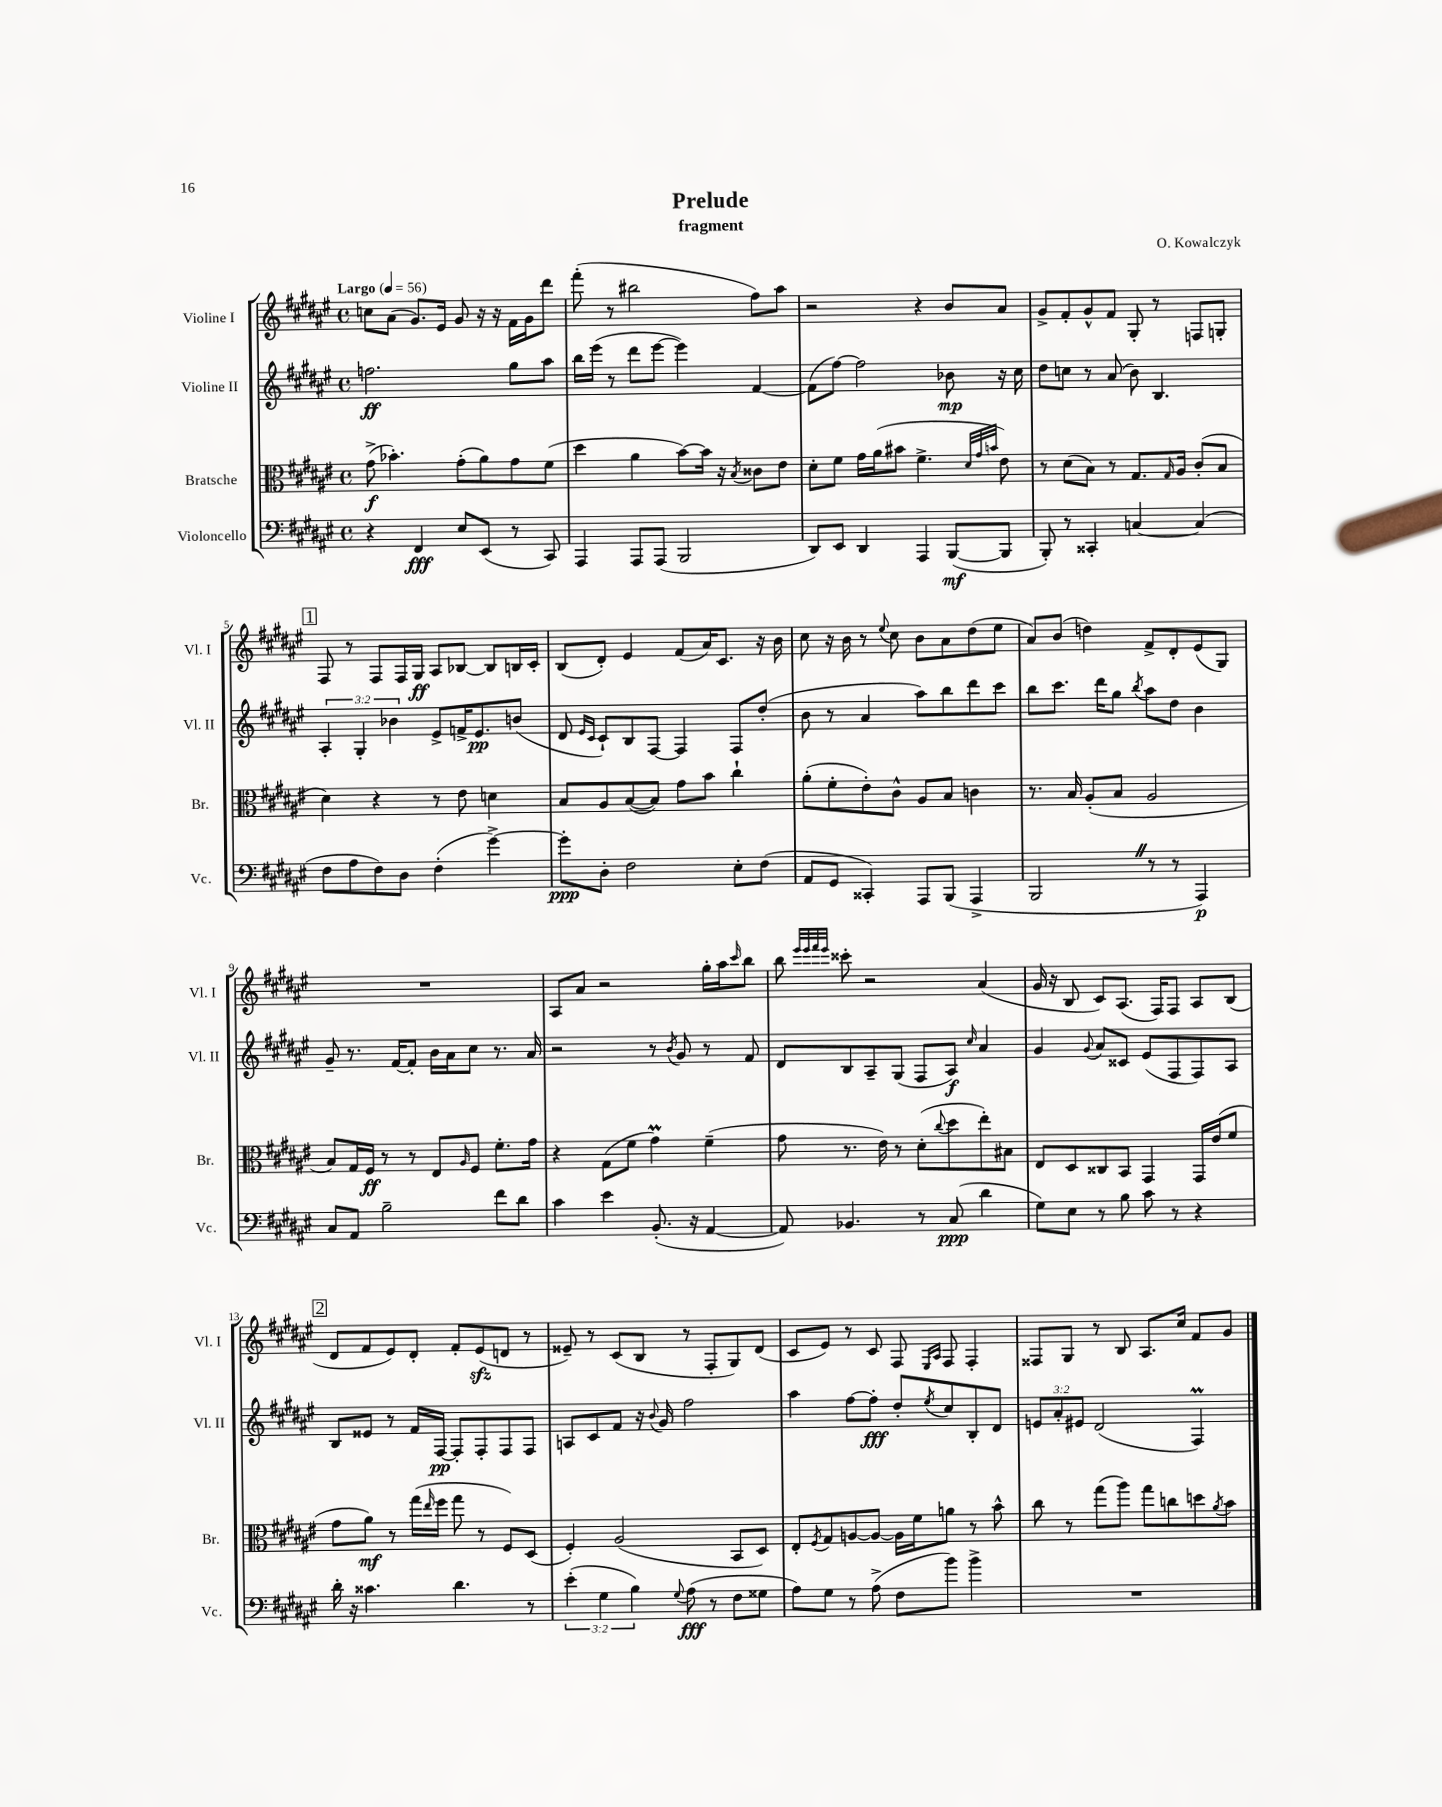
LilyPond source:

\header { title = "Prelude" composer = "O. Kowalczyk" subtitle = "fragment" }
<<
\new StaffGroup <<
\new Staff = "s0" \with { instrumentName = "Violine I" shortInstrumentName = "Vl. I" } {
    \clef treble \key fis \major \defaultTimeSignature \time 4/4 \tempo "Largo" 4 = 56
    c''8 ais'8( gis'8.) eis'16 gis'8 r16 r16 fis'16 gis'16 dis'''8 |
    fis'''8-.( r8 bis''2 fis''8) ais''8 |
    r2 r4 b'8 ais'8 |
    gis'8-> fis'8-. gis'8-^ fis'8 gis8-. r8 f8 g8-. |
    \mark \markup { \box "1" } fis8 r8 fis8 fis16 gis16\ff ais8 bes8~ bes8 b16 cis'16-. |
    b8( dis'8-.) eis'4 fis'8( ais'16) cis'8. r16 b'16 |
    cis''8 r16 b'16 r8 \appoggiatura { eis''8 } cis''8 b'8 ais'8 dis''8( eis''8 |
    ais'8) b'8( d''4) fis'8-> dis'8-. eis'8( gis8) |
    R1 |
    ais8 ais'8 r2 gis''16-. ais''16 \grace { cis'''16 } b''8 |
    b''8 \grace { eis'''32 eis'''32 fis'''32 eis'''32 } cisis'''8-. r2 ais'4( |
    gis'16 r16 b8 cis'8) ais8.( fis16) fis8 ais8 b8( |
    \mark \markup { \box "2" } dis'8 fis'8 eis'8) dis'8-. fis'8-. eis'8\sfz( d'8 r8 |
    eisis'8--) r8 cis'8( b8 r8 fis8-. gis8) dis'8( |
    cis'8 eis'8) r8 cis'8 fis8 \grace { eis16 ais16 } fis8 fis4-. |
    fisis8 gis8 r8 b8 ais8. cis''16 fis'8 gis'8 \bar "|." |
}
\new Staff = "s1" \with { instrumentName = "Violine II" shortInstrumentName = "Vl. II" } {
    \clef treble \key fis \major \defaultTimeSignature \time 4/4 \override Staff.TupletNumber.text = #tuplet-number::calc-fraction-text
    f''2.\ff gis''8 ais''8 |
    b''16 eis'''16( r8 dis'''8 eis'''8~ eis'''4) fis'4~ |
    fis'8( fis''8~) fis''2 bes'8\mp r16 cis''16 |
    dis''8 c''8 r8 ais'8( b'8) b4. |
    \mark \markup { \box "1" } \tuplet 3/2 { ais4-. gis4-. bes'4 } eis'8-> f'16-> eis'8.\pp b'8( |
    dis'8 \grace { eis'16 cis'16 } cis'8-!) b8 fis8~ fis4 fis8 dis''8-.( |
    b'8 r8 ais'4 ais''8) b''8 dis'''8 cis'''8 |
    b''8 cis'''8. dis'''16 gis''8 \acciaccatura { b''8 } ais''8 dis''8 b'4 |
    gis'8-- r8. fis'16~ fis'8-. b'16 ais'16 cis''8 r8. ais'16 |
    r2 r8 \acciaccatura { b'8 } gis'8 r8 fis'8 |
    dis'8 b8 ais8-- gis8( fis8 ais8\f) \grace { cis''16 } ais'4 |
    gis'4 \appoggiatura { gis'8 } ais'8 cisis'8 eis'8( fis8 fis8) ais8 |
    \mark \markup { \box "2" } b8 eisis'8 r8 fis'16 fis16~\pp fis8-. fis8-. fis8 fis8 |
    a8 cis'8 fis'8 r16 \appoggiatura { b'8 } gis'16 fis''2 |
    ais''4 fis''8~ fis''8-.\fff dis''8-. \acciaccatura { eis''8 } cis''8 b8-. dis'8 |
    \tuplet 3/2 { e'8 ais'8-. eis'8 } dis'2( fis4\prall) \bar "|." |
}
\new Staff = "s2" \with { instrumentName = "Bratsche" shortInstrumentName = "Br." } {
    \clef alto \key fis \major \defaultTimeSignature \time 4/4
    gis'8->\f( bes'4.-.) gis'8-.( ais'8) gis'8 fis'8( |
    dis''4 ais'4 b'8~) b'16 r16 \acciaccatura { b8 } cisis'8 eis'8 |
    dis'8-. fis'8 gis'16 ais'16( bis'8 fis'4.-> \grace { dis'32 gis'32 b'32 } eis'8) |
    r8 dis'8( b8) r8 gis8. \grace { gis16 } ais16 cis'8-.( b8 |
    \mark \markup { \box "1" } dis'4) r4 r8 eis'8 d'4 |
    b8 ais8 b8~( b8) gis'8 b'8 cis''4-! |
    ais'8-.( fis'8-. eis'8-.) cis'8-^ ais8 b8 c'4 |
    r8. b16 ais8-.( b8 ais2 |
    b8) gis16 fis16\ff r8 r8 eis8 \grace { ais16 } fis8 fis'8.-. gis'16 |
    r4 gis8( fis'8 gis'4\prall) fis'4--( |
    gis'8 r8. eis'16) r8 dis'8-.( \appoggiatura { cis''8 } dis''8 eis''8-.) bis8 |
    eis8 dis8 cisis8 b,8 gis,4 gis,16 eis'16( fis'8 |
    \mark \markup { \box "2" } gis'8 ais'8\mf) r8 gis''16( \grace { eis''16 } fis''16 gis''8 r8 fis8) dis8( |
    fis4-.) ais2( b,8 dis8) |
    eis8-. \acciaccatura { fis8 } gis8 a8~ a8~ a16 fis'16 a'8 r8 b'8-^ |
    cis''8 r8 gis''8( ais''8) gis''8 c''8 d''8 \acciaccatura { ais'8 } b'8 \bar "|." |
}
\new Staff = "s3" \with { instrumentName = "Violoncello" shortInstrumentName = "Vc." } {
    \clef bass \key fis \major \defaultTimeSignature \time 4/4 \override Staff.TupletNumber.text = #tuplet-number::calc-fraction-text
    r4 fis,4\fff eis8 eis,8( r8 cis,8) |
    ais,,4 ais,,8 ais,,8( b,,2 |
    dis,8) eis,8 dis,4 ais,,4 b,,8~\mf( b,,8 |
    b,,8-.) r8 cisis,4-. c4~ c4( |
    \mark \markup { \box "1" } fis8 ais8 fis8) dis8 fis4-.( gis'4~->) |
    gis'8-.\ppp dis8-. fis2 eis8-. fis8( |
    ais,8 gis,8 cisis,4-.) ais,,8 b,,8( ais,,4-> |
    b,,2 \once \override BreathingSign.text = \markup { \musicglyph "scripts.caesura.straight" } \breathe r8 r8 ais,,4\p) |
    cis8 ais,8 b2-- fis'8 dis'8 |
    cis'4 eis'4 b,8.-.( r16 ais,4~ |
    ais,8) bes,4. r8 cis8\ppp( dis'4 |
    gis8) eis8 r8 b8 cis'8 r8 r4 |
    \mark \markup { \box "2" } dis'16-. r16 cisis'4. dis'4. r8 |
    \tuplet 3/2 { eis'4-.( gis4 b4) } \appoggiatura { gis8 } ais8\fff( r8 fis8 gisis8 |
    ais8) gis8 r8 ais8->( fis8 b'8) b'4-> |
    R1 \bar "|." |
}
>>
>>
